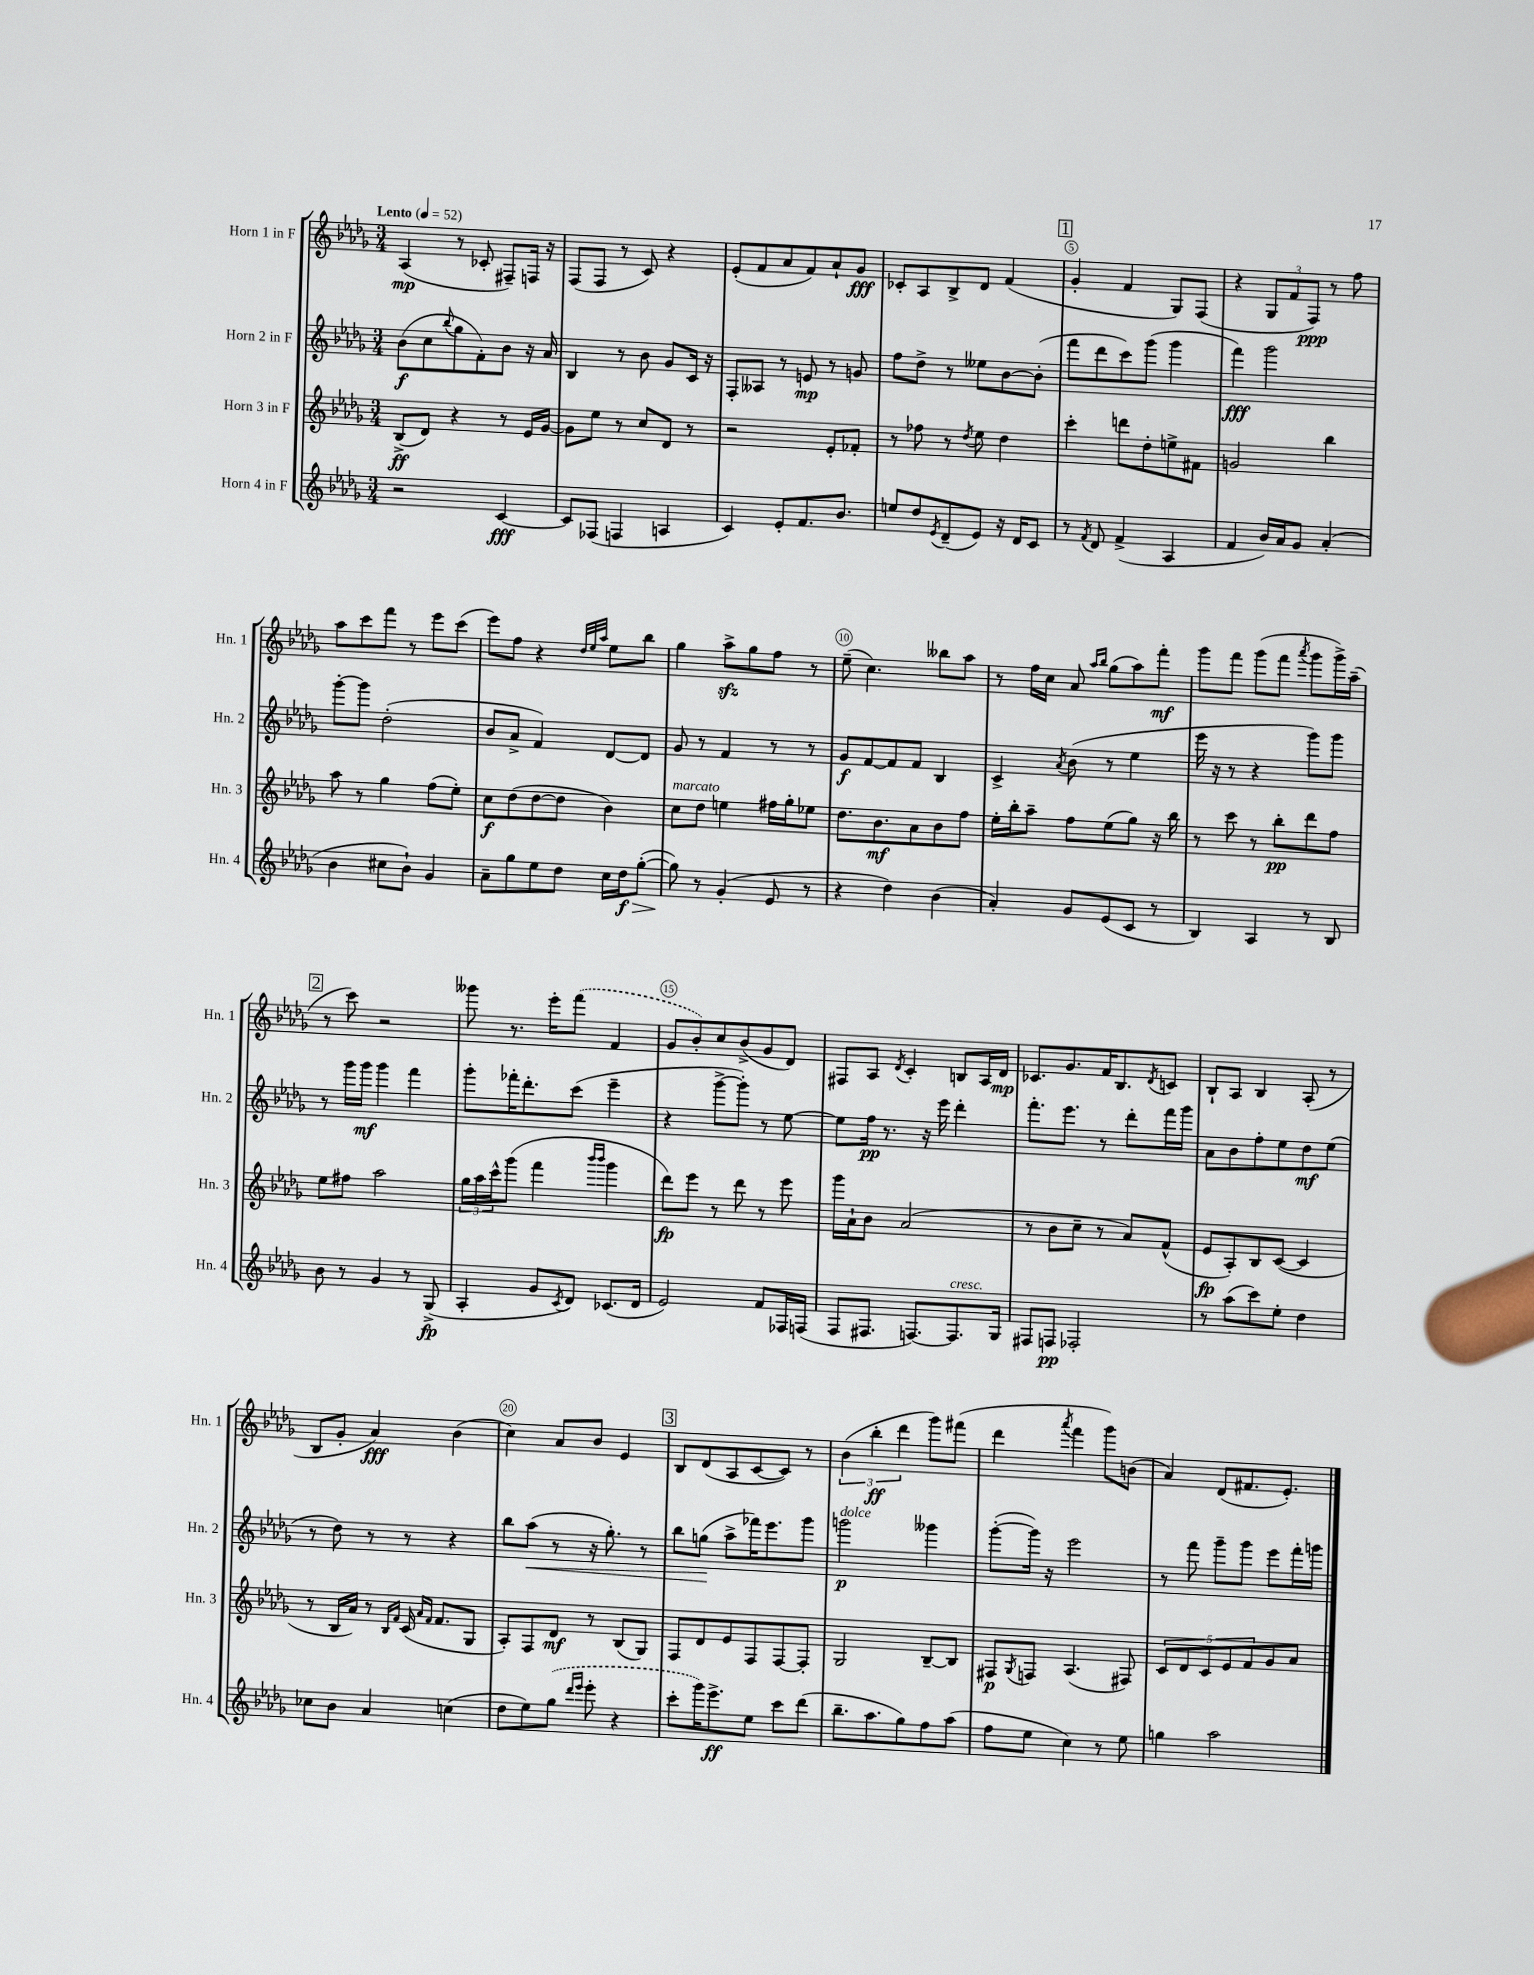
<<
\new StaffGroup <<
\new Staff = "s0" \with { instrumentName = "Horn 1 in F" shortInstrumentName = "Hn. 1" } {
    \clef treble \key des \major \numericTimeSignature \time 3/4 \tempo "Lento" 4 = 52
    aes4\mp( r8 ces'8-. fis8--) f16 r16 |
    f8( f8 r8 c'8) r4 |
    ees'8-.( f'8 aes'8 f'8) aes'8-! ges'8\fff |
    ces'8-. aes8 bes8-> des'8 f'4( |
    \mark \markup { \box "1" } ges'4-. f'4 ges8) f8( |
    r4 \tuplet 3/2 { ges8 f'8 f8\ppp) } r8 f''8 |
    aes''8 c'''8 f'''8 r8 ees'''8 c'''8( |
    ees'''8) f''8 r4 \grace { des''32 ees''32 aes''32 } ees''8 bes''8 |
    ges''4 aes''8->\sfz ges''8 f''8 r8 |
    ees''8--( c''4.) beses''8 aes''8 |
    r8 f''16 c''16 aes'8 \grace { aes''16 bes''16 } ges''8( aes''8) f'''8-.\mf |
    ges'''8 f'''8 ges'''8( f'''8 \acciaccatura { aes'''8 } ges'''8 ges'''16->) aes''16--( |
    \mark \markup { \box "2" } r8 c'''8) r2 |
    geses'''8 r8. ees'''16-. \once \slurDashed f'''8( f'4 |
    ges'8 bes'8-.) c''8 bes'8->( ges'8 des'8) |
    fis8 aes8 \acciaccatura { des'8 } c'4-. b8 aes16 des'16\mp |
    ces'8. ges'8. f'16 bes8. \acciaccatura { des'8 } c'8 |
    bes8-! aes8 bes4 aes8-.( r8 |
    bes8 ges'8-. aes'4\fff) bes'4( |
    c''4) aes'8 bes'8 ees'4 |
    \mark \markup { \box "3" } bes8 des'8( aes8 c'8~ c'8) r8 |
    \tuplet 3/2 { bes'4( bes''4-.\ff des'''4 } ges'''8) fis'''8( |
    des'''4 \acciaccatura { aes'''8 } f'''4 ges'''8) b'8( |
    aes'4) des'8( fis'8. ees'8.-.) \bar "|." |
}
\new Staff = "s1" \with { instrumentName = "Horn 2 in F" shortInstrumentName = "Hn. 2" } {
    \clef treble \key des \major \numericTimeSignature \time 3/4
    bes'8\f( c''8 \appoggiatura { bes''8 } ges''8 f'8-.) bes'8 r16 aes'16 |
    bes4 r8 bes'8 ges'8 c'16 r16 |
    f8-. aeses8 r8 e'8\mp r8 g'8 |
    f''8 des''8-> r8 eeses''8 bes'8~ bes'8-.( |
    \mark \markup { \box "1" } f'''8 des'''8 c'''8) ges'''8( ges'''4 |
    f'''4\fff) ges'''2 |
    ges'''8~-. ges'''8 des''2-.( |
    bes'8 aes'8-> f'4) des'8~ des'8 |
    ges'8 r8 f'4 r8 r8 |
    ges'8\f f'8~ f'8 f'8 bes4 |
    c'4-> \acciaccatura { aes'8 } bes'8( r8 ees''4 |
    ees'''16 r16 r8 r4 ges'''8) ges'''8 |
    \mark \markup { \box "2" } r8 ges'''16 ges'''16\mf ges'''4 f'''4 |
    ges'''8-. fes'''16-. des'''8.-. c'''8( ees'''4-- |
    r4 ges'''8~-> ges'''8-.) r8 ees''8~ |
    ees''8 f''16\pp r8. r16 ees'''16 des'''4-. |
    f'''8.-. ees'''8. r8 des'''8-. f'''16 ges'''16 |
    aes'8 bes'8 f''8-. ees''8 des''8\mf ees''8( |
    r8 des''8) r8 r8 r4 |
    bes''8 aes''8\<( r8 r16 ges''8.-.) r8 |
    \mark \markup { \box "3" } bes''8 g''8\!( aes''8-> fes'''16) ees'''8. ges'''8 |
    g'''2\p^\markup { \italic "dolce" } geses'''4 |
    ges'''8~-.( ges'''16) r16 ees'''2 |
    r8 f'''8 ges'''8-- ges'''8 ees'''8 f'''16-. g'''16 \bar "|." |
}
\new Staff = "s2" \with { instrumentName = "Horn 3 in F" shortInstrumentName = "Hn. 3" } {
    \clef treble \key des \major \numericTimeSignature \time 3/4
    bes8->\ff( des'8) r4 r8 ees'16 ges'16~ |
    ges'8 ees''8 r8 c''8 des'8 r8 |
    r2 ees'8-. fes'8-. |
    r8 fes''8 r8 \acciaccatura { des''8 } ees''8 des''4 |
    \mark \markup { \box "1" } c'''4-. d'''8 des''8-. e''8-> fis'8 |
    g'2 bes''4 |
    aes''8 r8 ges''4 f''8( ees''8-.) |
    c''8\f des''8( des''8~ des''8 bes'4) |
    c''8^\markup { \italic "marcato" } des''8 e''4 fis''16 ges''16-. ees''8 |
    des''8. bes'8.\mf aes'8 bes'8 f''8 |
    ees''16-. bes''16-. aes''8-- f''8 ees''8( ges''8) r16 bes''16 |
    r8 c'''8 r8 bes''8-.\pp des'''8 f''8 |
    \mark \markup { \box "2" } ees''8 fis''8 aes''2 |
    \tuplet 3/2 { ges''16 aes''16 c'''16-^ } ges'''8( f'''4 \grace { bes'''16 bes'''16 } ges'''4 |
    des'''8\fp) ees'''8 r8 des'''8 r8 ees'''8 |
    ges'''16 aes'16-! bes'8 aes'2( |
    r8 bes'8 c''8-- r8 aes'8) f'8-^( |
    ees'8\fp aes8-.) bes8 c'8~( c'4 |
    r8 bes16 aes'16) r8 \grace { bes16 f'16 } c'16( \grace { aes'16 f'16 } f'8. ges8 |
    aes8-.) f8 des'8\mf r8 bes8( ges8) |
    \mark \markup { \box "3" } f8 des'8 ees'8 f8 f8~ f8-. |
    ges2 bes8~-- bes8 |
    fis8\p \acciaccatura { ges8 } f8 aes4.( fis8) |
    \tuplet 5/4 { c'8 des'8 c'8 ees'8 f'8 } ges'8 aes'8 \bar "|." |
}
\new Staff = "s3" \with { instrumentName = "Horn 4 in F" shortInstrumentName = "Hn. 4" } {
    \clef treble \key des \major \numericTimeSignature \time 3/4
    r2 c'4~\fff |
    c'8 fes8( f4 a4 |
    c'4) ees'8-. f'8. bes'8. |
    e''8 des''8 \acciaccatura { ees'8 } des'8--( ees'8) r16 des'16 c'8 |
    \mark \markup { \box "1" } r8 \acciaccatura { f'8 } des'8 f'4->( aes4 |
    f'4 bes'16) aes'16 ges'8 aes'4-.( |
    bes'4 cis''8 bes'8-!) ges'4 |
    aes'8-- ges''8 ees''8 des''8 c''16 des''16\f\> ges''8~-.( |
    ges''8\!) r8 ges'4-.( ees'8 r8 |
    r4 des''4) bes'4( |
    aes'4-.) ges'8 ees'8( c'8 r8 |
    bes4) aes4 r8 bes8 |
    \mark \markup { \box "2" } bes'8 r8 ges'4 r8 ges8->\fp( |
    aes4-. ges'8 \acciaccatura { c'8 } des'8) ces'8.( des'16 |
    ees'2) f'8 fes16 f16( |
    f8 fis8. f8.~) f8.^\markup { \italic "cresc." } ges16 |
    fis8 f8\pp fes2-. |
    r8 aes''8( c'''8) ees''8-. des''4 |
    ces''8 bes'8 aes'4 c''4( |
    des''8 ees''8) \once \slurDashed ges''8( \grace { des'''16 ees'''16 } ees'''8-. r4 |
    \mark \markup { \box "3" } c'''8-. ges'''16) ees'''8.->\ff ees''8 c'''8 des'''8( |
    bes''8.-- aes''8. ges''8) f''8 aes''8( |
    f''8 ees''8 c''4) r8 ees''8 |
    g''4 aes''2 \bar "|." |
}
>>
>>
\layout { \context { \Score \override BarNumber.break-visibility = ##(#f #t #t) barNumberVisibility = #(every-nth-bar-number-visible 5) \override BarNumber.stencil = #(make-stencil-circler 0.1 0.3 ly:text-interface::print) } }
